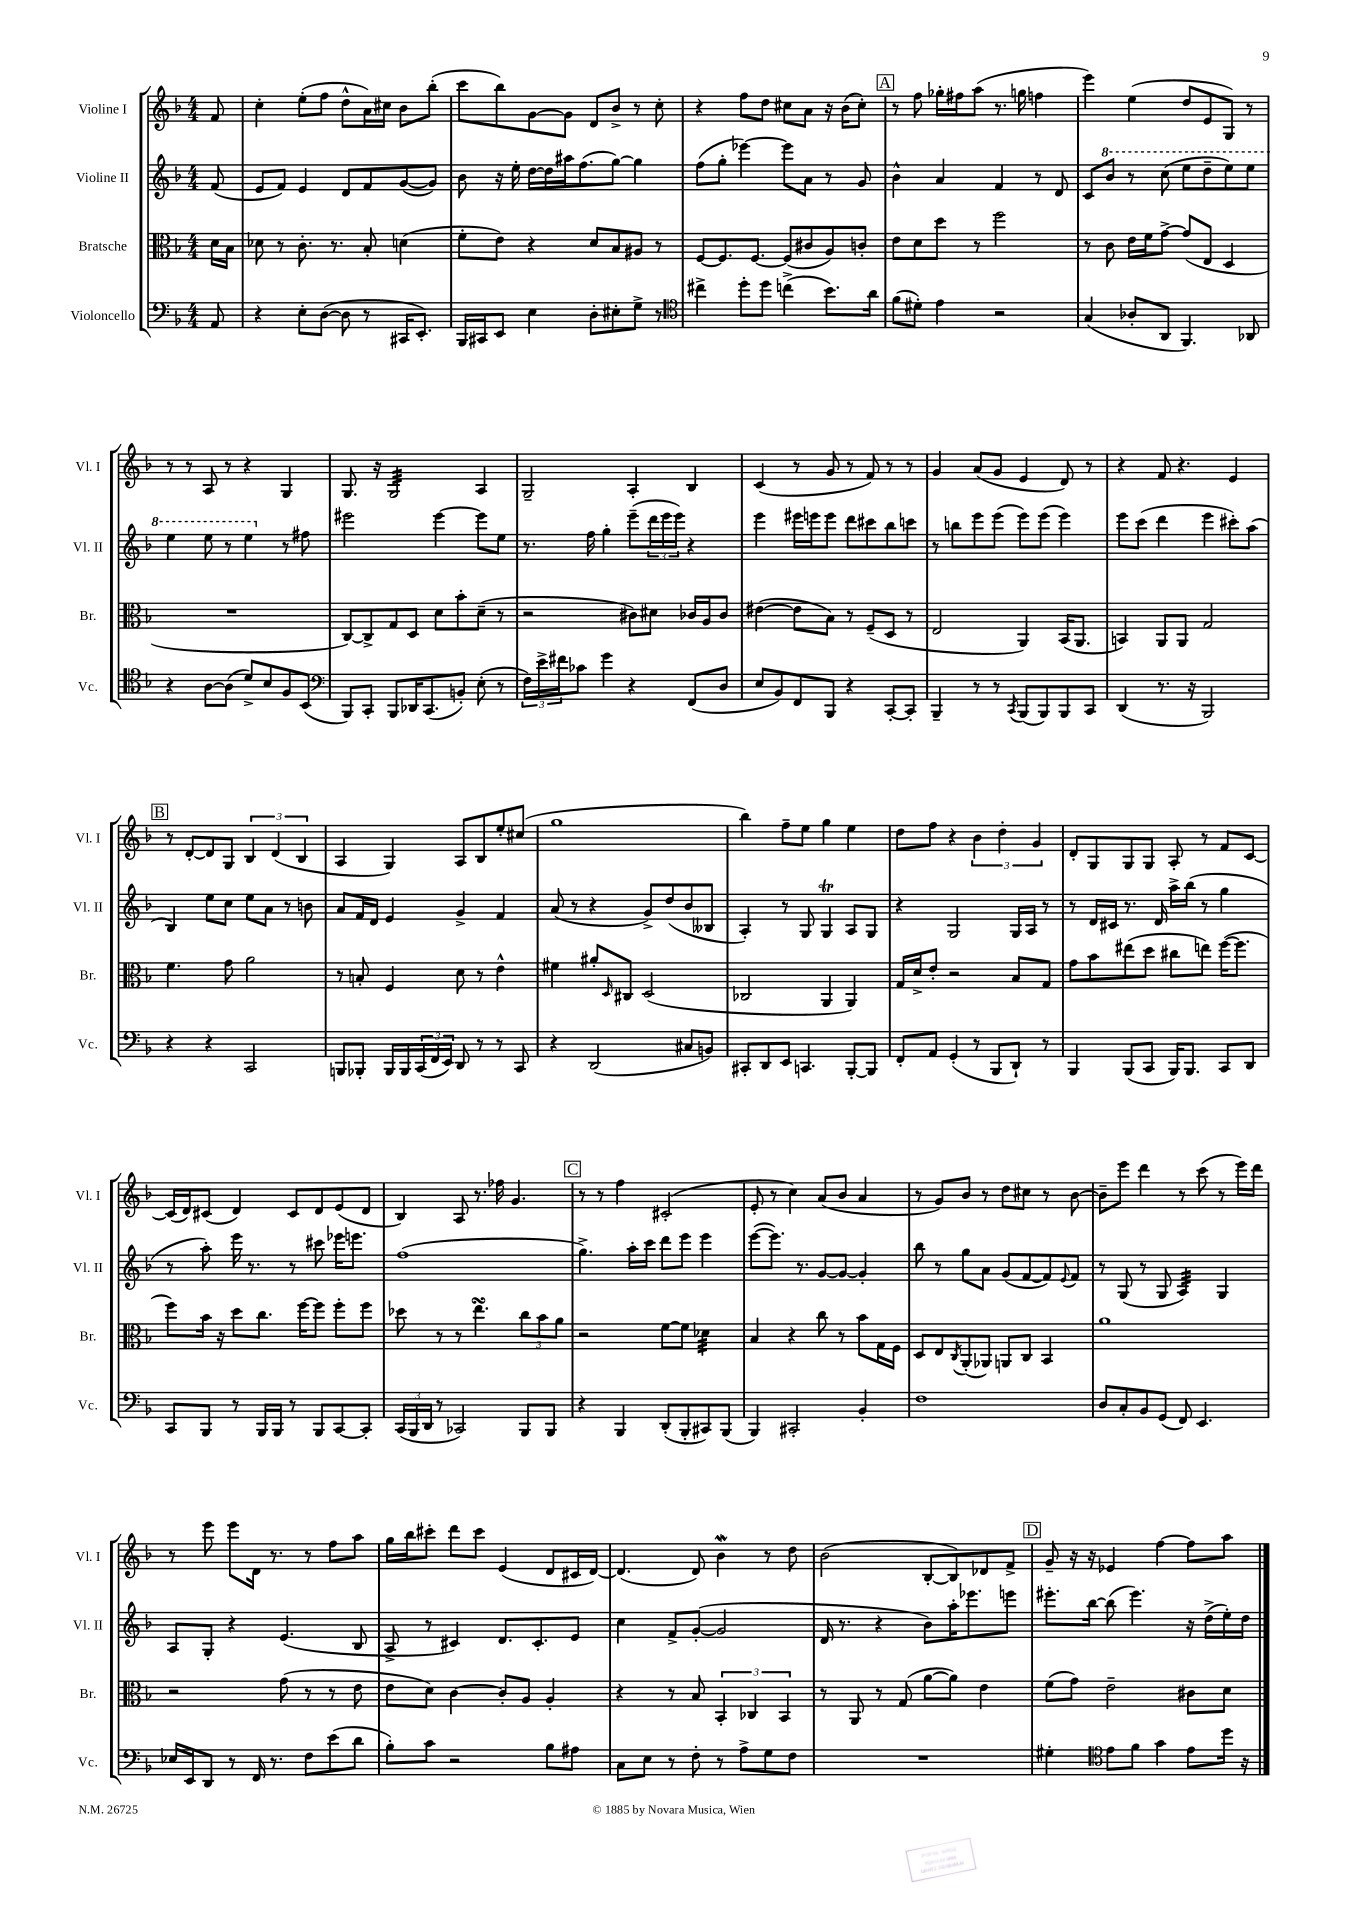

**kern	**kern	**kern	**kern
*staff4	*staff3	*staff2	*staff1
*clefF4	*clefC3	*clefG2	*clefG2
*k[b-]	*k[b-]	*k[b-]	*k[b-]
*M4/4	*M4/4	*M4/4	*M4/4
8AA	16d	(8f	8f
.	16B-	.	.
=	=	=	=
4r	8d-	8e	4cc'
.	8r	8f)	.
8E'	8.c'	4e	(8ee'
([8D	.	.	8ff
.	8.r	.	.
8D]	.	8d	8dd^^
8r	8B-'	8f	16a)
.	.	.	16cc#
16CC#	(4d	([8g	8b-
8.EE')	.	.	.
.	.	8g])	(8bb-'
=	=	=	=
16BBB-	8f'	8b-	8ccc
16CC#	.	.	.
8EE	8e)	16r	8bb-)
.	.	16ee'	.
4E	4r	[16dd	[8g
.	.	16dd]	.
.	.	16aa#	8g]
.	.	(8.ff	.
8D'	8d	.	8d
8E#'	8B-	[8gg)	8b-^
8G^	8A#	4gg]	8r
8r	8r	.	8cc'
=	=	=	=
*clefC4	*	*	*
4cc#^	[8F	(8ff	4r
.	8.F]	8gg'	.
8dd'	.	[4eee-)	8ff
.	[8.F	.	.
8dd	.	.	8dd
(4cc^	(8F]	8eee-]	8cc#
.	8c#	8a	8a
8.b-)	8A)	8r	16r
.	.	.	(16b-
.	8c'	8g	8cc#')
16a	.	.	.
=	=	=	=
(8f	8e	4b-^^	8r
8d#')	8d	.	8ff
4e	8dd	4a	16gg-'
.	.	.	16ff#
.	8r	.	(8aa
2r	2ff	4f	8.r
.	.	.	16gg
.	.	8r	4ff
.	.	8d	.
=	=	=	=
(4G	8r	8c	4eee)
.	8c	8bb-	.
8A-'	16e	8r	(4ee
.	16f	.	.
8AA	[8g^	(8ccc	.
4.FF)	(8g]	8eee	8dd
.	8E	8ddd~	8e
.	4D	8eee)	8G)
8AA-	.	8eee	8r
=	=	=	=
4r	1r	4eee	8r
.	.	.	8r
[8A	.	8eee	8A
(8A]	.	8r	8r
8d^)	.	4eee	4r
8B-	.	.	.
8F	.	8r	4G
(8BB-	.	8ff#	.
=	=	=	=
*clefF4	*	*	*
8BBB-)	[8C)	2eee#	8.G
8CC'	8C^]	.	.
.	.	.	16r
8BBB-	8G	.	2G
16DD-	8D	.	.
(8.CC	.	.	.
.	8d	[4eee#	.
8BB')	8b-'	.	.
(8E'	(8d~	8eee#]	4A
8r	8r	8ee	.
=	=	=	=
24F)	2r	8.r	2G~
24e^	.	.	.
24f#	.	.	.
8c-	.	.	.
.	.	16ff	.
4g	.	4gg'	.
4r	8c#)	(8eee~	4A'
.	8d#	24ddd	.
.	.	24eee	.
.	.	24eee)	.
(8FF	16c-	4r	4B-
.	16A	.	.
8D	8c-	.	.
=	=	=	=
8E	([4e#	4eee	(4c
8BB-)	.	.	.
8FF	8e#]	16eee#	8r
.	.	16eee	.
8BBB-	8B-)	8eee	8g
4r	8r	8ddd	8r
.	(8F~	8ccc#	8f)
[8CC'	8D	8bb-	8r
8CC']	8r	8ccc	8r
=	=	=	=
4BBB-~	2E	8r	4g
.	.	8bb	.
8r	.	8eee	(8a
8r	.	(8eee	8g
8qCC	.	.	.
(8BBB-	4AA)	8eee)	4e
8BBB-)	.	(8eee	.
8BBB-	(16BB-	4eee)	8d)
.	8.AA	.	.
8CC	.	.	8r
=	=	=	=
(4DD	4BB)	8eee	4r
.	.	(8ccc	.
8.r	8AA	4ddd	8f
.	8AA	.	4.r
16r	.	.	.
2BBB-)	2G	4eee	.
.	.	8ccc#')	4e
.	.	(8aa	.
=	=	=	=
4r	4.f	4B-)	8r
.	.	.	[8d'
4r	.	8ee	8d]
.	8g	8cc	8G
2CC	2a	8ee	6B-
.	.	8a	.
.	.	.	(6d
.	.	8r	.
.	.	.	6B-
.	.	8b	.
=	=	=	=
8BBB	8r	8a	4A
8BBB-'	8B'	16f	.
.	.	16d	.
16BBB-	4F	4e	4G)
16BBB-	.	.	.
(24CC	.	.	.
24FF	.	.	.
24EE)	.	.	.
8DD	8d	4g^	8A
8r	8r	.	8B-
8r	4e^^	4f	8ee'
8CC	.	.	(8cc#
=	=	=	=
4r	4f#	(8a	1gg
.	.	8r	.
(2DD	8a#'	4r	.
.	16qqD	.	.
.	8C#	.	.
.	(2D	8g^)	.
.	.	(8dd	.
8C#	.	8b-	.
8BB)	.	8B--	.
=	=	=	=
8CC#'	2C-	4A')	4bb-)
8DD	.	.	.
8EE	.	8r	8ff~
4.CC	.	8G	8ee
.	4AA	4G	4gg
[8BBB-'	4AA)	8A	4ee
8BBB-]	.	8G	.
=	=	=	=
8FF'	16G	4r	8dd
.	16d^	.	.
8AA	8e'	.	8ff
(4GG'	2r	2G	4r
8r	.	.	6b-
8BBB-	.	.	.
.	.	.	6dd'
8DD`)	8B-	16G	.
.	.	16A	.
.	.	.	6g
8r	8G	8r	.
=	=	=	=
4BBB-	8g	8r	8d'
.	8b-	16d	8G
.	.	16c#	.
(8BBB-	(8ee#	8.r	8G
8CC	8dd	.	8G
.	.	16d	.
16BBB-)	8cc#	16aa^	8A'
8.BBB-	.	(16bb-	.
.	8ee)	8r	8r
8CC	([16ff	4gg	8f
.	8.ff]	.	.
8DD	.	.	[8c
=	=	=	=
8CC	8ff)	8r	(16c]
.	.	.	16d)
8BBB-	16b-	8aa')	(8c#
.	16r	.	.
8r	8dd	16eee	4d)
.	.	8.r	.
16BBB-	8.cc	.	.
16BBB-	.	.	.
8r	.	8r	8c#
.	[16ff	.	.
8BBB-	8ff]	8ccc#	8d
[8CC	8ff'	16eee-	(8e
.	.	8.eee	.
8CC']	8ff	.	8d
=	=	=	=
(24CC	8dd-	(1ff	4B-)
24BBB-	.	.	.
24DD	.	.	.
8r	8r	.	.
2CC-)	8r	.	8A
.	4.ee	.	8.r
.	.	.	16ff-
.	.	.	4.g
8BBB-	12cc	.	.
.	12b-	.	.
8BBB-	.	.	.
.	12a	.	.
=	=	=	=
4r	2r	4.gg^)	8r
.	.	.	8r
4BBB-	.	.	4ff
.	.	16aa'	.
.	.	16ccc	.
(8DD'	[8f	8ddd	(2c#'
8BBB-'	8f]	8eee	.
8CC#)	4d-	4eee	.
(8BBB-	.	.	.
=	=	=	=
4BBB-)	4B-	([8eee	8e'
.	.	8.eee])	8r
2CC#'	4r	.	4cc)
.	.	8.r	.
.	8cc	[8g	(8a
.	8r	8g_	8b-
4BB-'	8b-	4g']	4a
.	16G	.	.
.	16F	.	.
=	=	=	=
1F	8D	8bb-	8r
.	8E	8r	8g)
.	8qC	.	.
.	(8AA'	8gg	8b-
.	8AA-)	8a	8r
.	8AA	(8g	8dd
.	8C	[8f	8cc#
.	4BB-	8f])	8r
.	.	8qqe	.
.	.	8f	[8b-
=	=	=	=
8D	1a	8r	8b-~]
8C'	.	(8G	8eee
8BB-	.	8r	4ddd
(8GG	.	8G	.
8FF)	.	4A)	8r
4.EE	.	.	(8ccc
.	.	4G	8r
.	.	.	16eee)
.	.	.	16ddd
=	=	=	=
16E-	2r	8A	8r
16EE	.	.	.
8DD	.	8G'	8eee
8r	.	4r	8eee
16FF	.	.	16d
8.r	.	.	8.r
.	(8g	(4.e	.
8F	8r	.	8r
(8e	8r	.	8ff
8d	8e	8B-	8aa
=	=	=	=
8B-')	8e	8A^	16gg
.	.	.	16bb-
8c	8d)	8r	8ccc#'
2r	[4c	4c#)	8ddd
.	.	.	8ccc#
.	8c']	8.d	(4e
.	8A	.	.
.	.	8.c#'	.
8B-	4A'	.	8d
8A#	.	8e	16c#
.	.	.	[16d)
=	=	=	=
8C	4r	4cc	(4.d]
8E	.	.	.
8r	8r	8f^	.
8F'	8B-	([8g'	8d)
8r	6BB-'	2g]	4b-
8A^	.	.	.
.	6C-	.	.
8G	.	.	8r
.	6BB-	.	.
8F	.	.	8dd
=	=	=	=
1r	8r	16d	(2b-
.	.	8.r	.
.	8AA	.	.
.	8r	4r	.
.	(8G	.	.
.	[8a	8b-)	[8B-'
.	8a])	16aa'	8B-])
.	.	8.eee-	.
.	4e	.	8d-
.	.	8eee	8f^
=	=	=	=
4G#'	(8f	8.eee#'	8g~
.	8g)	.	16r
.	.	[16bb-	16r
*clefC4	*	*	*
8e	2e~	(8bb-]	4e-
8f	.	4.eee#)	.
4g	.	.	[4ff
8e	8c#	16r	8ff]
.	.	(16dd^	.
16dd	8d	16ee')	8aa
16r	.	16dd	.
==	==	==	==
*-	*-	*-	*-
